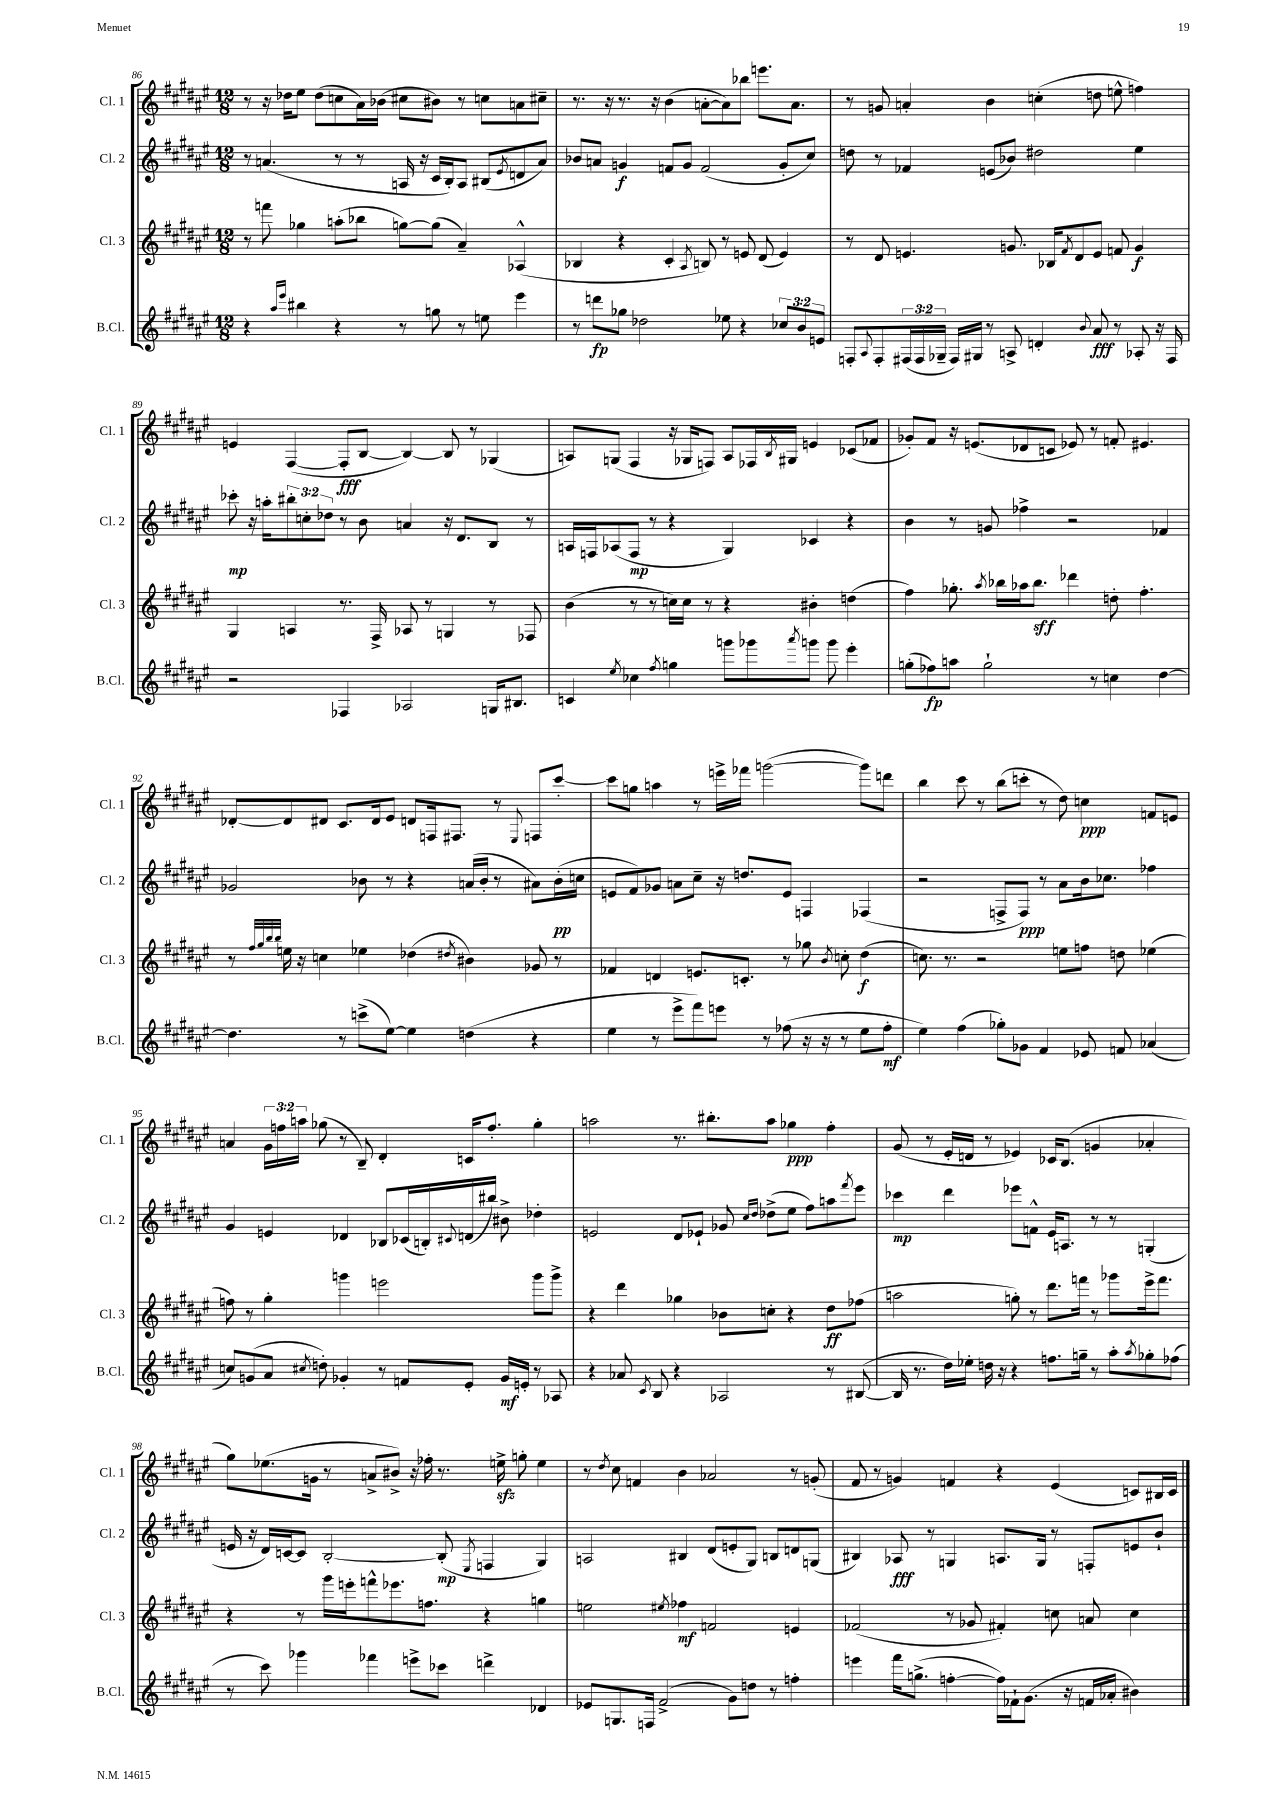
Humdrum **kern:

**kern	**kern	**kern	**kern
*staff4	*staff3	*staff2	*staff1
*clefG2	*clefG2	*clefG2	*clefG2
*k[f#c#g#d#a#e#]	*k[f#c#g#d#a#e#]	*k[f#c#g#d#a#e#]	*k[f#c#g#d#a#e#]
*M12/8	*M12/8	*M12/8	*M12/8
4r	8r	8r	8r
.	8fff	(4.a	16r
.	.	.	16dd-
16qqaa#	.	.	.
16qqeee#	.	.	.
4bb#	4gg-	.	8ee#
.	.	.	(8dd-
4r	(8aa'	8r	8cc
.	8bb-	8r	16a#)
.	.	.	(16b-
8r	[8gg)	16A	8cc#
.	.	16r	.
8gg	(8gg]	16c#	8b#)
.	.	16B')	.
8r	4a#~)	8A	8r
8ee	.	(8B#	8cc
.	.	8qe#	.
4eee#	(4A-^^	8d	8a
.	.	8a)	8cc#~
=	=	=	=
8r	4B-	8b-	8.r
8ddd	.	8a	.
.	.	.	16r
8gg-	4r	4g	8.r
2dd-	.	.	.
.	.	.	16r
.	4c#'	8f	(4b
.	.	8g	.
.	8qA#	.	.
.	8B)	(2f	[8a'
8ee-	8r	.	8a])
4r	8e	.	8bb-
.	(8d#	.	8.eee
12cc-	4e)	8g'	.
.	.	.	8.a
12b	.	.	.
.	.	8cc#)	.
12e	.	.	.
=	=	=	=
8F'	8r	8dd	8r
8qqA#	.	.	.
8F'	8d#	8r	8g
(24F#	4.e	4f-	4a'
24F#	.	.	.
24G-~	.	.	.
16F#)	.	.	.
16G#	.	.	.
8r	.	(8e	4b
8A^	8.g	8b-)	.
4d'	.	2dd#	(4cc'
.	16B-	.	.
.	8qf#	.	.
.	8d#	.	.
8qqb	.	.	.
8a#	8e	.	8dd
8r	8f	.	8ee^^
8A-'	4g	4ee#	4ff)
16r	.	.	.
16F#	.	.	.
=	=	=	=
2r	4G#	8ccc-'	4e
.	.	16r	.
.	.	16aa'	.
.	4A	12bb#'	([4F#
.	.	12cc'	.
.	.	12dd-	.
4F-	8.r	8r	8F#']
.	.	8b	[8B
.	16F#^	.	.
2A-	8A-	4a	4B_)
.	8r	.	.
.	4G	16r	8B]
.	.	8.d#	.
.	.	.	8r
16G	8r	8B	(4G-
8.B#	.	.	.
.	8F-	8r	.
=	=	=	=
4c	(4b	16A	8A)
.	.	16F	.
.	.	(8A-	(8G
8qee#	.	.	.
4cc-	8r	8F	4F#
.	8r	8r	.
8qff#	.	.	.
4gg	16cc)	4r	16r
.	16cc	.	16G-
.	8r	.	8F)
8ggg	4r	4G#)	8A
8ggg-	.	.	16F-
.	.	.	8qB
.	.	.	16G#
8qaaa#	.	.	.
8ggg	4b#'	4c-	4e
8ggg	.	.	.
4eee#'	(4dd	4r	(8c-
.	.	.	8f-
=	=	=	=
(8gg'	4ff#)	4b	8g-')
8ff-)	.	.	8f#
8aa	8.gg-'	8r	16r
.	.	.	(8.e
2gg`	.	8g	.
.	8qaa#	.	.
.	16bb-	.	.
.	16aa-	4ff-^	8d-
.	8.bb-	.	.
.	.	.	8c
.	4ddd-	2r	8e-)
8r	.	.	8r
4cc	8dd'	.	8f'
.	4.ff#'	.	4.e#
[4dd#	.	4f-	.
=	=	=	=
4.dd#]	8r	2g-	[8d-'
.	32qqff#	.	.
.	32qqgg#	.	.
.	32qqbb	.	.
.	32qqbb	.	.
.	16ee	.	8d-]
.	16r	.	.
.	4cc	.	8d#
8r	.	.	8.c#
(8ccc^	4ee-	8b-	.
.	.	.	16d#
[8ee#)	.	8r	8e#
4ee#]	(4dd-	4r	8d
.	.	.	16F
.	.	.	8.F#
.	8qdd#	.	.
(4dd	4b#)	(16a	.
.	.	16b-'	.
.	.	8r	8r
.	.	.	8qqE#
4r	8g-	8a#)	8F
.	8r	(16b-'	[8ccc#'
.	.	16cc	.
=	=	=	=
4ee#	4f-	8e	8ccc#]
.	.	8f#)	8gg
8r	4d	8g-	4aa
8eee#^	.	8a	.
8fff#)	8.e	8cc#~	8r
8eee	.	16r	16eee^
.	8.c'	8.dd	16fff-
8r	.	.	([2ggg
(8ff-	8r	8e	.
16r	8gg-	4F	.
16r	.	.	.
.	8qb	.	.
8r	8cc'	.	.
8ee#	(4dd#	(4F-	8ggg])
8ff-'	.	.	8ddd
=	=	=	=
4ee#)	8.cc)	2r	4bb
.	8.r	.	.
(4ff#	.	.	8ccc#
.	2r	.	8r
8gg-')	.	8F^	(8bb
8g-	.	8F)	8ccc'
4f#	.	8r	8r
.	8ee	8a#	8dd#)
8e-	8ff	16b	4cc
.	.	8.cc-	.
8f	8dd	.	.
(4a-	(4ee-	4ff-	8f
.	.	.	8e
=	=	=	=
8cc)	8ff)	4g#	4a
(8g	8r	.	.
8a#	4gg#'	4e	24g#
.	.	.	24ff
.	.	.	24aa
8qcc#	.	.	.
8dd')	.	.	(8gg-
4g-'	4ggg	4d-	8r
.	.	.	8B~)
8r	2eee	8B-	4d#'
8f	.	(16c-	.
.	.	16B')	.
.	.	8qqc#	.
8e#'	.	(16d	16c
.	.	16bb#)	8.ff'
16g-	.	8b#^	.
16e'	.	.	.
8r	8ggg	4dd-'	4gg-'
8A-	8ggg^	.	.
=	=	=	=
4r	4r	2e	2aa
8a-	4ddd#	.	.
8qc#	.	.	.
8B	.	.	.
4r	4gg-	8d#	8.r
.	.	8e-`	.
.	.	.	8.bb#'
2A-	8b-	8g-	.
.	.	16qqcc#	.
.	.	16qqdd#	.
.	8cc'	(8dd-^	8aa
.	4r	8ee#	4gg-
.	.	8ff#)	.
8r	8dd#	8aa	4ff#'
.	.	8qfff#	.
([8B#	(8ff-	8eee#	.
=	=	=	=
16B#]	2aa	4ccc-	(8g#
8.r	.	.	.
.	.	.	8r
16dd#)	.	4ddd#	16e#'
16ee-'	.	.	16d
16dd	.	.	8r
16r	.	.	.
4r	8gg')	8eee-	4e-)
.	8r	8f^^	.
8.ff	8.ddd#	16e#	16c-
.	.	8.A	(8.B
16gg~	16fff	.	.
8r	8r	8r	4g
8aa#'	8ggg-	8r	.
8qaa#	.	.	.
8gg-'	16eee#^	(4G'	4a-'
.	8.fff	.	.
(8ff-	.	.	.
=	=	=	=
8r	4r	16e	8gg#)
.	.	16r	.
8ccc#)	.	16d#)	(8.ee-
.	.	[16c	.
4ggg-	8r	8c]	.
.	.	.	16g
.	16ggg#	[2B'	8r
.	16eee'	.	.
4fff-	8fff^^	.	8a^
.	8.eee-	.	8b#^)
8eee^	.	.	16r
.	8.ff	.	16ff-'
8ccc-	.	(8B']	8.r
.	.	8qE#	.
4ddd^	4r	4F	.
.	.	.	16ee^
.	.	.	8gg'
4d-	4gg	4G#)	4ee
=	=	=	=
8e-	2ee	2A	8r
.	.	.	8qdd#
8.G	.	.	8cc#
.	.	.	4f
16F	.	.	.
(2f#^	.	.	.
.	8qee#	.	.
.	4ff-	4B#	4b
.	2f	(8d#	2a-
8g#)	.	8e'	.
8dd	.	8G#)	.
8r	.	8B	.
4ff'	4e	8d	8r
.	.	(8G	(8g'
=	=	=	=
4eee	(2f-	4B#)	8f#
.	.	.	8r
16fff#	.	8A-	4g)
(8.gg^	.	.	.
.	.	8r	.
[4ff'	8r	4G	4f
.	8g-	.	.
16ff])	4f#')	8.A	4r
16f-`	.	.	.
(8.g#	.	.	.
.	.	16G	.
.	8cc	8r	(4e#
16r	.	.	.
16f	8a	8F'	.
16a-'	.	.	.
4b#)	4cc	8e	8c)
.	.	8b`	16B#
.	.	.	16c
==	==	==	==
*-	*-	*-	*-
